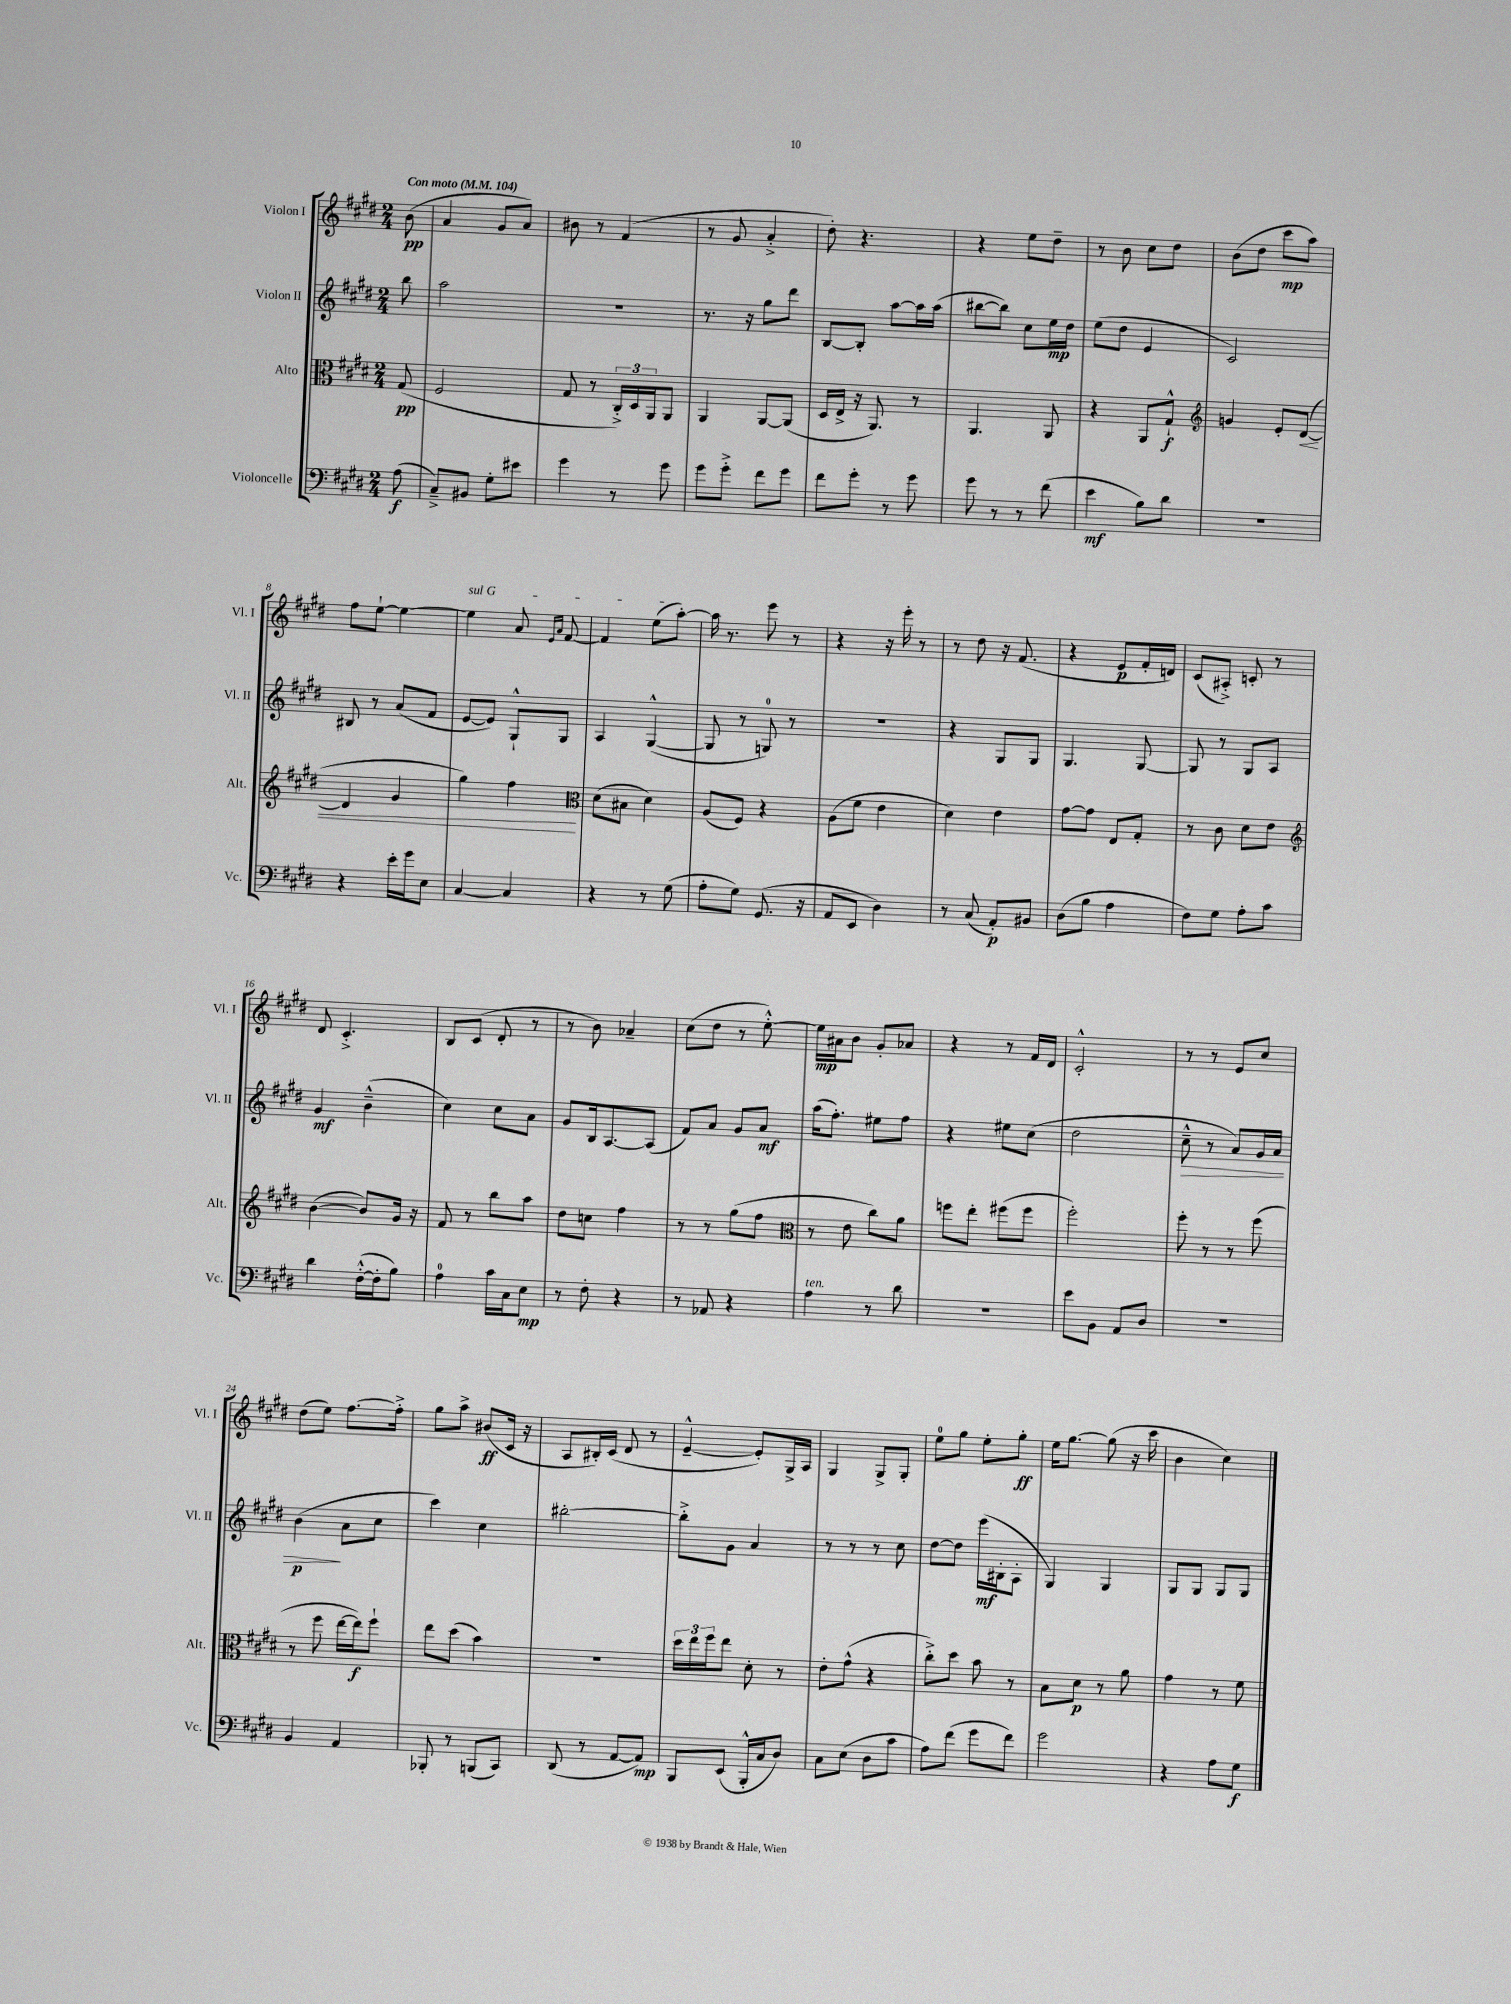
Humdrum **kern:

**kern	**kern	**kern	**kern
*staff4	*staff3	*staff2	*staff1
*clefF4	*clefC3	*clefG2	*clefG2
*k[f#c#g#d#]	*k[f#c#g#d#]	*k[f#c#g#d#]	*k[f#c#g#d#]
*M2/4	*M2/4	*M2/4	*M2/4
*MM104	*MM104	*MM104	*MM104
(8A	(8G#	8bb	(8b
=	=	=	=
8C#~^)	2F#	2aa	4a
8BB#	.	.	.
8G#'	.	.	8g#
8e#	.	.	8a)
=	=	=	=
4g#	8G#	2r	8b#
.	8r	.	8r
8r	24C#'^)	.	(4f#
.	24D#	.	.
.	24AA	.	.
8g#	8AA	.	.
=	=	=	=
8g#	4AA	8.r	8r
8g#'^	.	.	8g#
.	.	16r	.
8f#	[8AA	8gg#	4a'^
8g#	(8AA]	8ddd#	.
=	=	=	=
8f#	16D#	[8B	8dd#')
.	16E^	.	.
8g#'	16r	8B']	4.r
.	8.AA)	.	.
8r	.	[8aa	.
8g#	8r	16aa]	.
.	.	(16aa	.
=	=	=	=
8g#	4.AA	[8bb#	4r
8r	.	8bb#])	.
8r	.	8cc#	8ee
(8f#	8AA	16ee	8dd#~
.	.	16dd#	.
=	=	=	=
4e	4r	(8ee	8r
.	.	8dd#	8b
8B)	8AA	4e	8cc#
8d#	8G#`^^	.	8dd#
=	=	=	=
*	*clefG2	*	*
2r	4g	2c#)	(8b
.	.	.	8dd#
.	8e'	.	8ccc#
.	([8d#	.	8aa)
=	=	=	=
4r	4d#]	8B#	8ff#
.	.	8r	[8ee`
16e'	4g#	(8a	4ee_
16g#	.	.	.
8E	.	8f#	.
=	=	=	=
[4C#	4gg#)	[8e	4ee]
.	.	8e])	.
4C#]	4ff#	8G#`^^	8a
.	.	.	16qqe
.	.	.	16qqa
.	.	8G#	[8f#
=	=	=	=
*	*clefC3	*	*
4r	(8d#	4A	4f#]
.	8B#	.	.
8r	4d#)	([4G#^^	(8ee
(8G#	.	.	[8aa')
=	=	=	=
8A'	(8A	8G#]	16aa]
.	.	.	8.r
8G#)	8F#)	8r	.
(8.GG#	4r	8G)	8eee
.	.	8r	8r
16r	.	.	.
=	=	=	=
8AA	(8A	2r	4r
8EE	8f#	.	.
4D#)	4e	.	16r
.	.	.	16eee'
.	.	.	8r
=	=	=	=
8r	4d#)	4r	8r
(8C#	.	.	8dd#
8AA')	4e	8G#	16r
.	.	.	(8.f#
8BB#	.	8G#	.
=	=	=	=
(8D#	[8g#	4.G#	4r
8B	8g#]	.	.
4A	8E	.	8e
.	8G#'	[8G#	16f#'
.	.	.	16d)
=	=	=	=
8F#)	8r	8G#]	(8c#
8G#	8c#	8r	8A#'^)
8A'	8d#	8G#	8c'
8c#	8e	8A	8r
=	=	=	=
*	*clefG2	*	*
4d#	([4b	4g#	8d#
.	.	.	4.c#'^
([16F#'^^	8b])	(4b~^^	.
16F#']	.	.	.
8B)	16g#	.	.
.	16r	.	.
=	=	=	=
4A	8f#	4cc#)	8B
.	8r	.	(8c#
16c#	8bb	8cc#	8d#'
16C#	.	.	.
8E	8aa	8a	8r
=	=	=	=
8r	8dd#	8g#	8r
8F#'	8cc	16B	8b)
.	.	[8.A	.
4r	4ff#	.	4a-~
.	.	(8A]	.
=	=	=	=
8r	8r	8f#)	(8cc#
8AA-	8r	8a	8dd#
4r	(8gg#	8g#	8r
.	8ff#	8a	[8ee'^^)
=	=	=	=
*	*clefC3	*	*
4A	8r	(16aa	16ee]
.	.	8.ff#')	16a#
.	8e	.	8b
8r	8cc#)	8ee#	8g#'
8d#	8a	8ff#	8a-
=	=	=	=
2r	8ff	4r	4r
.	8ee'	.	.
.	(8ff#	8ee#	8r
.	8ff#	(8cc#	16f#
.	.	.	16d#
=	=	=	=
8e	2ff#')	2dd#	2c#'^^
8BB	.	.	.
8AA	.	.	.
8D#	.	.	.
=	=	=	=
2r	8ff#'	8cc#~^^	8r
.	8r	8r	8r
.	8r	8a)	8e
.	(8ff#	16g#	8cc#
.	.	16a	.
=	=	=	=
4BB	8r	(4b	(8dd#
.	8ff#	.	8ee)
4AA	[16ee	8a	[8.ff#
.	16ee])	.	.
.	8ff#`	8cc#	.
.	.	.	16ff#'^]
=	=	=	=
8BBB-'	8ee	4ccc#)	8gg#
8r	(8dd#	.	8aa^
(8BBB	4b)	4cc#	(8b#
8CC#)	.	.	16c#
.	.	.	16r
=	=	=	=
(8DD#	2r	[2bb#'	8A
8r	.	.	16B#')
.	.	.	(16c#
[8AA	.	.	8d#
8AA])	.	.	8r
=	=	=	=
8BBB	24dd#	8bb#'^]	[4e~^^
.	24ee	.	.
.	24ff#	.	.
(8EE	8ee	8g#	.
16BBB'^^	8d#'	4a	8e'])
16C#	.	.	.
8D#)	8r	.	16G#^
.	.	.	16A
=	=	=	=
8C#	8e'	8r	4G#
(8E	(8g#^^	8r	.
8D#	4r	8r	8G#^
8c#	.	8cc#	8G#'
=	=	=	=
8A)	8cc#'^)	[8dd#	8ee
(8f#	8dd#	8dd#]	8gg#
8g#	8b	(16eee	8ee'
.	.	16B#'	.
8f#)	8r	8A'	8gg#'
=	=	=	=
2g#	8B	4G#)	16ee
.	.	.	[8.gg#
.	8d#	.	.
.	8r	4G#	(8gg#]
.	8a	.	16r
.	.	.	16ccc#
=	=	=	=
4r	4g#	8G#	4b
.	.	8G#	.
8A	8r	8G#	4cc#)
8G#	8f#	8G#	.
==	==	==	==
*-	*-	*-	*-
